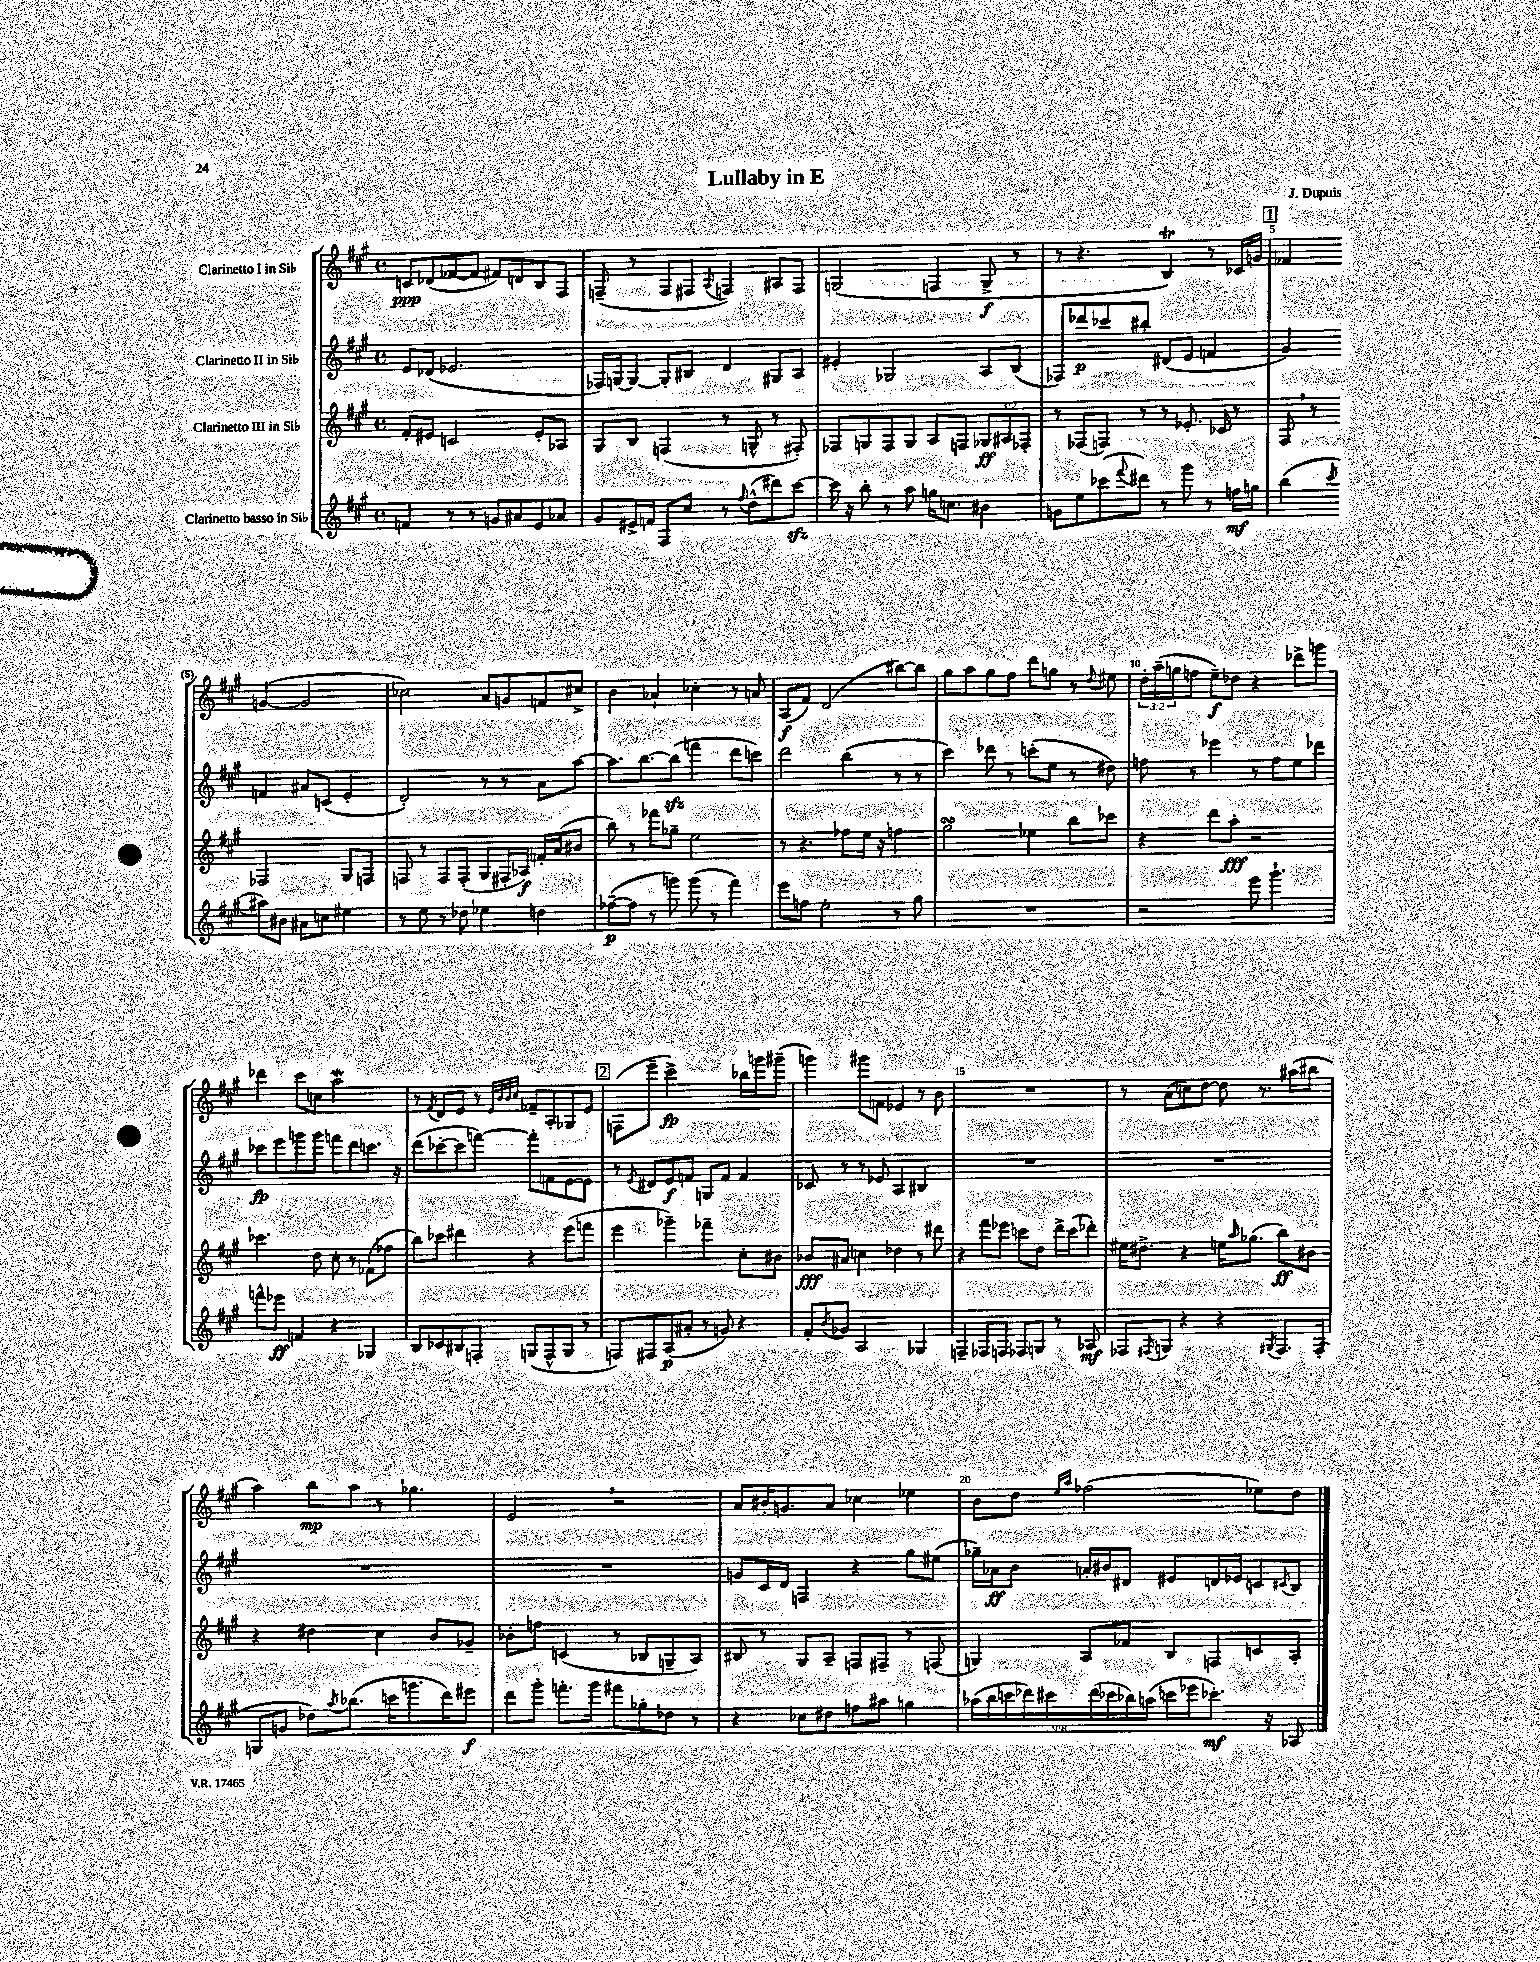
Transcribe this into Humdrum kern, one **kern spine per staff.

**kern	**kern	**kern	**kern
*staff4	*staff3	*staff2	*staff1
*clefG2	*clefG2	*clefG2	*clefG2
*k[f#c#g#]	*k[f#c#g#]	*k[f#c#g#]	*k[f#c#g#]
*M4/4	*M4/4	*M4/4	*M4/4
*met(c)	*met(c)	*met(c)	*met(c)
4f	8f#'	8e	8c
.	8e#	(8d-	(8d-
8r	2c	2.e-	[8f-
8r	.	.	8f-]
8g	.	.	8f#)
8a#	.	.	8d
8e	8e#'	.	8B
8a-	8A-	.	8F#
=	=	=	=
8g#	8G#	16F-)	(8F~
.	.	[16G	.
16e#^	8B	8G_	8r
16f	.	.	.
8F#	(4F	8G']	8F
8cc#	.	8B#	8F#
.	.	.	8qqA
8r	8r	4d	4F)
8qqff#	.	.	.
(8dd^^	8G^^	.	.
8ddd#)	8r	8G#	8A#
[8ccc#	8F#')	8A	8F
=	=	=	=
16ccc#]	8F-	4e#'	(2G
16r	.	.	.
8bb'	8G	.	.
8r	8F-	2G-	.
8aa	8G	.	.
16gg	8A	.	4F
8.cc	.	.	.
.	8F	.	.
4b#	12G-	8A	8G^
.	12A#	.	.
.	.	(8B	8r
.	12F-'	.	.
=	=	=	=
8g	8r	8F-)	8r
8ee	(8F-	8ddd-	4.r
(8ccc-	8F)	8ccc-	.
8qqfff#	.	.	.
8ddd#)	8r	8bb#'	.
8r	8r	(8d#	4B)
8ggg#	8.e-'	8e	.
8r	.	4f	8r
.	16c-	.	.
16ff	8r	.	16c-
16gg	.	.	16g
=	=	=	=
(4bb	8F#	4g#)	4f-
.	8r	.	.
8qccc#	.	.	.
8aa#)	2F-	4f	([4g
8b#	.	.	.
8a#	.	8a#	2g]
8cc	.	(8c	.
4ee#	8G#	4e'	.
.	8F	.	.
=	=	=	=
8r	8F	2d')	2cc-)
8ee	8r	.	.
8r	8F	.	.
8dd-	(8F'	.	.
4ee-	8G#	8r	8a
.	16F#'	8r	8g
.	16A-)	.	.
4dd	16f'	8a	8f
.	(16a	.	.
.	8b#	[8aa	8cc#^
=	=	=	=
([8ff-~	8bb)	8.aa]	4b
8ff-]	8r	.	.
.	.	[8.bb	.
8r	8fff-	.	4a-`
8ggg)	8gg-~	(8bb]	.
(8ggg	2ee	4fff	4cc-'
8r	.	.	.
4fff#)	.	8ddd	8r
.	.	8ccc)	8a
=	=	=	=
8eee	8r	2ddd	(8A
8ff	4.r	.	8f#)
2ee'	.	.	(2d
.	8ff-	(4bb	.
.	16ee	.	.
.	16r	.	.
8r	4ff	8r	[8bb#)
8gg#	.	8r	8bb#]
=	=	=	=
1r	2gg#	4ccc#)	8gg#
.	.	.	8aa
.	.	8ddd-	8gg#
.	.	8r	8ff#
.	4ee-	(8ccc'	8ddd
.	.	8ee	8gg
.	8bb	8r	8r
.	.	.	8qqdd
.	8ccc-	8dd#)	8ee#
=	=	=	=
2r	4r	8ff	24dd'
.	.	.	(24aa~
.	.	.	24gg
.	.	8r	8ff
.	8ddd	4eee-	8ee~)
.	8aa'	.	8dd-
8eee	2r	8r	4r
4.ggg#`	.	8ff	.
.	.	8ee	8ddd-^
.	.	8ddd-	8ggg
=	=	=	=
8fff^^	4.ccc-	8ccc-	4ddd-
8eee-	.	8eee	.
4f	.	8ggg	8ccc#
.	8dd	8ggg	8cc
4r	8cc#'	8fff	2aa
.	8r	8ddd	.
4G-	(8f-	8.ccc	.
.	8ff-	.	.
.	.	16r	.
=	=	=	=
8B	8bb)	(8ddd	8r
.	.	.	8qf#
8c-	8ccc-	[8ccc-'	8d
8B#	4ddd#	8ccc-]	8e
8F'	.	[8fff)	8r
.	.	.	32qqe
.	.	.	32qqb
.	.	.	32qqb
.	.	.	32qqcc#
(8G	4r	8fff']	8f-~
8F^^	.	8f	8A'
8G	(8eee	[8e	8G-
8r	8fff	8e]	8e
=	=	=	=
8F)	4eee	8r	(8F
.	.	8qe	.
8F#	.	8d#	8eee~
(8A	4ggg-~)	8e	2ccc#^)
8a#'	.	8f	.
8r	4fff-~	8G	.
8g)	.	8f	.
4r	8cc#'	4f	16bb-
.	.	.	16ggg
.	8b#	.	(8ggg#~
=	=	=	=
8f#'	8b-	8c-	4ggg)
8qb	.	.	.
8g-	8a#	8r	.
2A	4cc	8r	8ggg#
.	.	8e-	8f
.	4dd-	4A	4e-
4G-	8r	4B#	8r
.	8ddd#	.	8b
=	=	=	=
4F~	4r	1r	1r
8F-	8fff#	.	.
8F	8eee-	.	.
8F-	8ccc	.	.
8G	8dd	.	.
8r	16ddd^	.	.
.	(16ccc	.	.
8A-	8ddd-')	.	.
=	=	=	=
8F-	16ee#	1r	8r
.	8.dd#^	.	.
8qF#	.	.	.
8G	.	.	(8a
4r	4r	.	8cc)
.	.	.	[8dd
4r	16ee	.	8dd]
.	16qqaa	.	.
.	(8.gg-	.	.
.	.	.	8.r
8qG#	.	.	.
8.F#	8bb)	.	.
.	.	.	(16aa#
.	8b#	.	8bb#
(16F#'	.	.	.
=	=	=	=
8G	4r	1r	4aa)
8g	.	.	.
8dd-)	4dd#	.	8bb
8qaa	.	.	.
(8.bb-	.	.	8aa
.	4cc#	.	8r
16ccc	.	.	.
8.ggg	.	.	4.gg-
.	8b	.	.
16ddd)	.	.	.
8eee#	8g-~	.	.
=	=	=	=
8ddd	8b-'	1r	2e
8ggg#'	8ff	.	.
8.fff'	(4c	.	.
16ggg#	.	.	.
8fff#	8r	.	2r
8gg-'	8B-	.	.
8dd-	8G~	.	.
8r	8A)	.	.
=	=	=	=
4r	8B#	8g	8a
.	8r	16c#	16b#'
.	.	16d	8.g
8cc-	8G#	4F	.
8dd#	8A~	.	8a
8ff	8F	4r	4cc-
8aa#	8F#~	.	.
4gg	8r	8gg#	4ee-
.	(8F	(8ee#	.
=	=	=	=
(18aa-	4G)	16gg-~)	8b
18bb	.	.	.
.	.	16a-	.
18ccc	.	.	.
.	.	8b	8dd
18ddd-)	.	.	.
18ccc#	.	.	.
.	.	.	16qqee
.	.	.	16qqaa
.	8A	16a'	(2ff-
(18ddd-	.	.	.
.	.	16b#	.
18ccc-	.	.	.
.	8f-	8d#	.
18bb-)	.	.	.
(18aa	.	.	.
16ccc	8B	8e#	.
16eee-	.	.	.
8.ccc-')	8F	16d	.
.	.	16e-	.
.	8c	8c	8ee-)
16r	.	.	.
.	.	8qc#	.
8A-	8A'	8B	8dd
==	==	==	==
*-	*-	*-	*-
